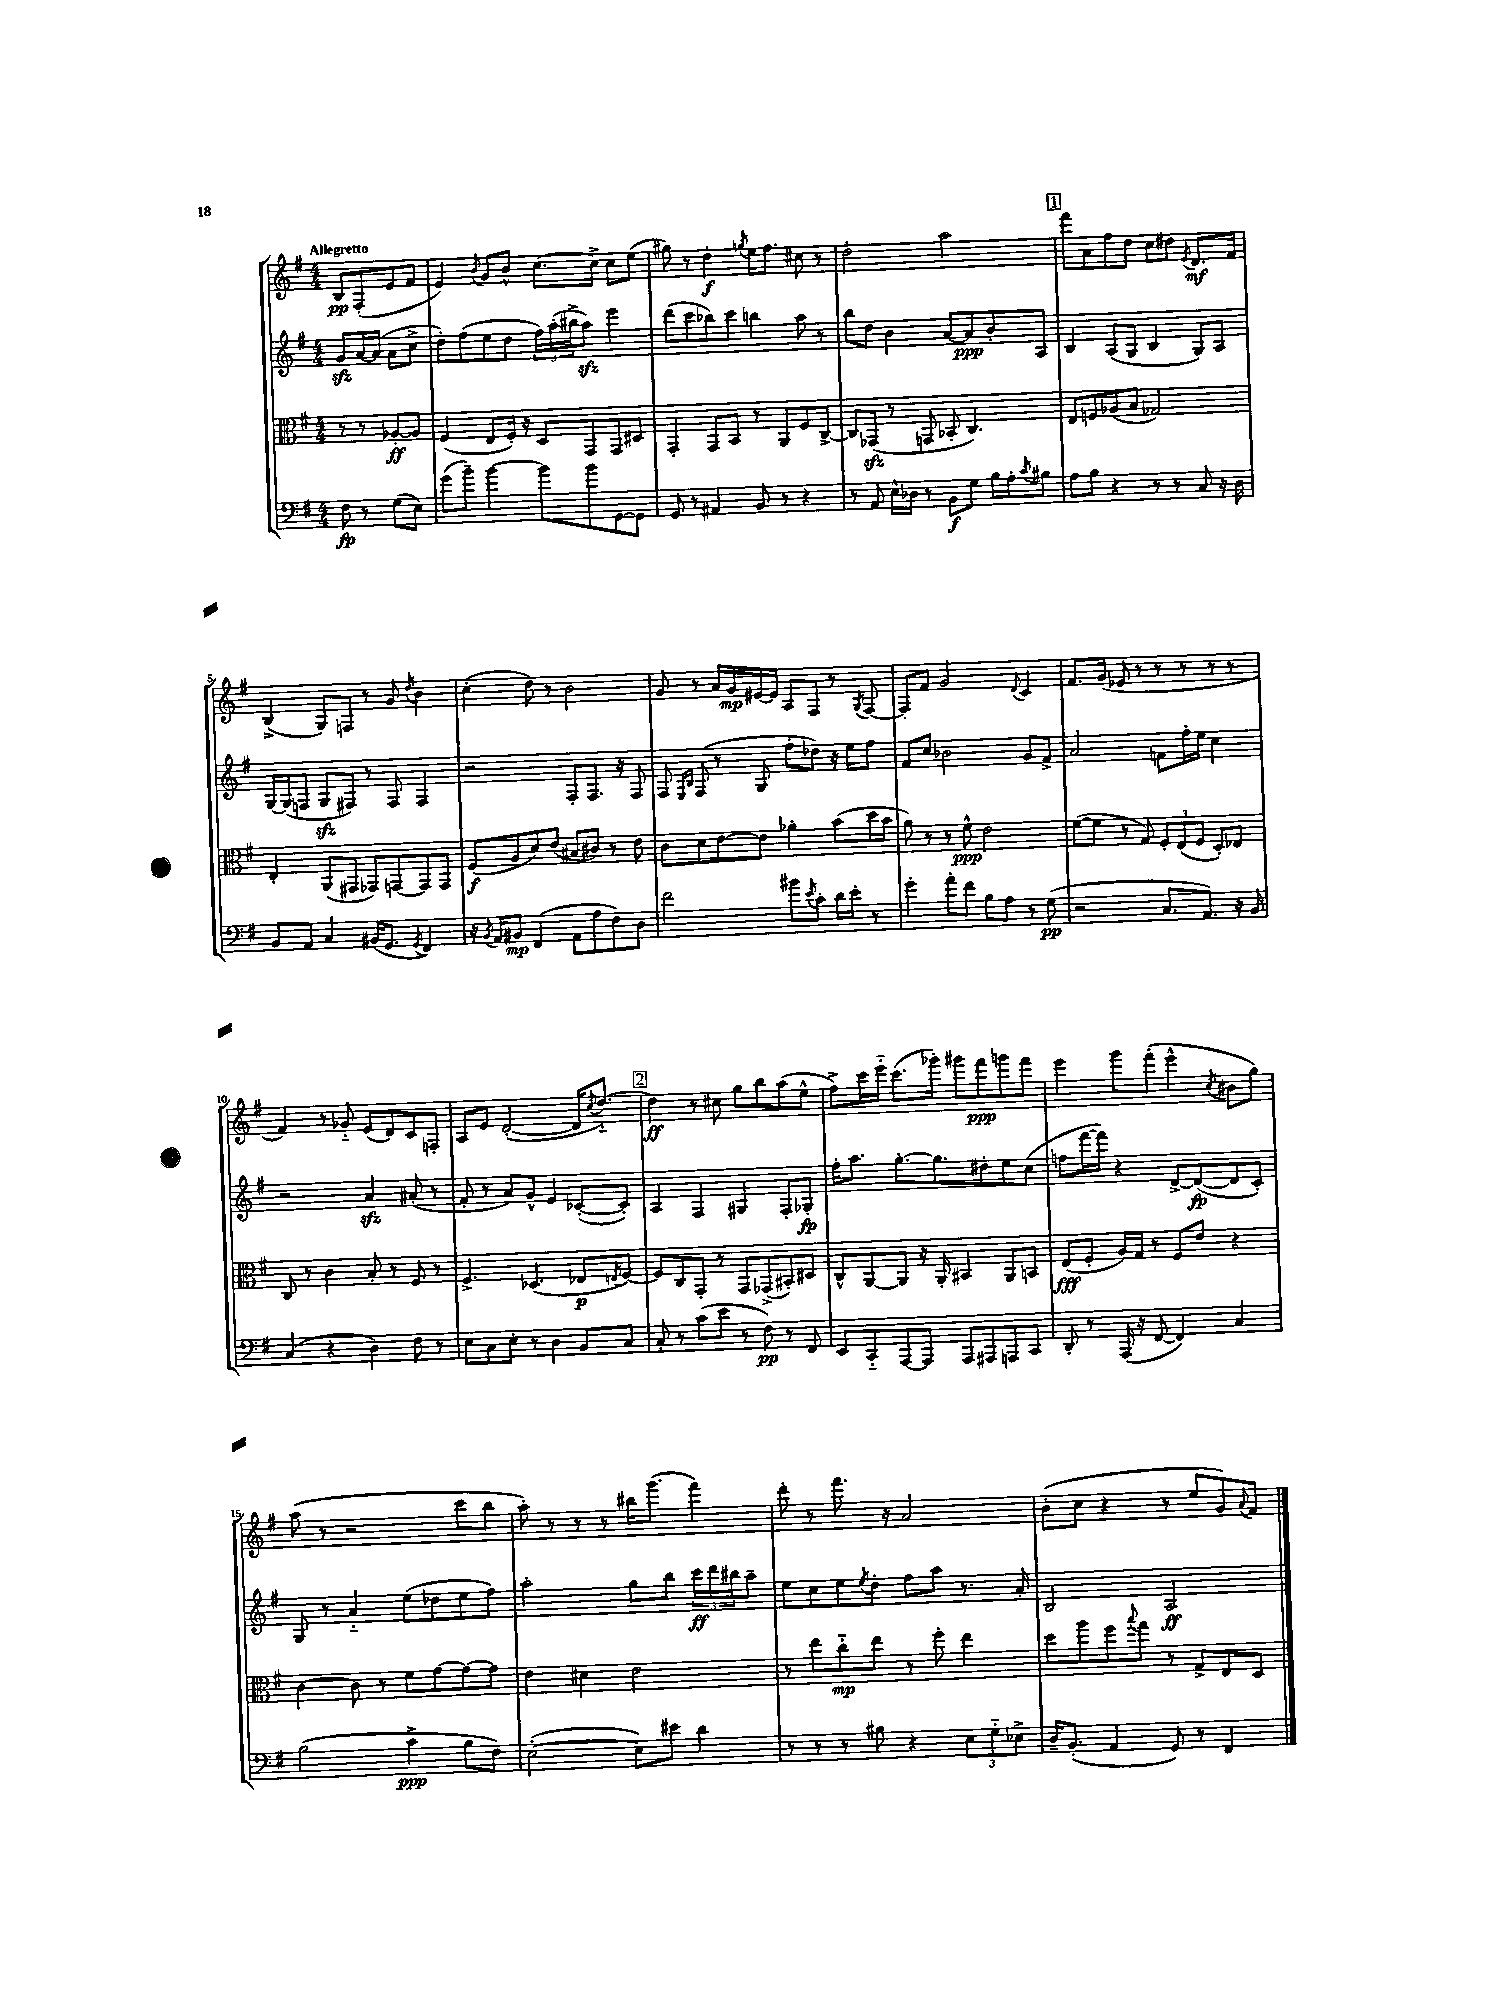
<<
\new StaffGroup <<
\new Staff = "s0" {
    \clef treble \key g \major \numericTimeSignature \time 4/4 \partial 2 \tempo "Allegretto"
    b8\pp fis8-.( e'8 fis'8 |
    e'4) \acciaccatura { b'8 } g'8 b'8-^ c''8.~ c''16-> c''8 e''8( |
    gis''8) r8 d''4-.\f \acciaccatura { g''8 } e''16 fis''8. cis''8 r8 |
    d''2-. a''2 |
    \mark \markup { \box "1" } fis'''8 a'8 fis''8 d''8 c''8 dis''8 \acciaccatura { e'8 } d'8.\mf fis'16 |
    b4->( g8) f8 r8 g'8 \acciaccatura { d''8 } b'4 |
    c''4-.( d''8) r8 b'2 |
    g'8 r8 a'16 g'16\mp eis'16~ eis'16 a8 fis8 r8 \acciaccatura { g8 } fis8~ |
    fis8-. fis'8 g'2 \appoggiatura { d'8 } c'4 |
    fis'8. g'16( ees'8 r8 r8 r8 r8 r8 |
    fis'4) r8 ges'8-_ e'8( d'8) c'8 f8-. |
    a8 e'8 d'2~-.( d'16 \acciaccatura { c''8 } d''8.~-_) |
    \mark \markup { \box "2" } d''4\ff r8 cis''8 g''8 b''8 a''8( e''8-^ |
    fis''8->) c'''16 e'''16-_ c'''8.( ges'''16-.) gis'''8 fis'''8\ppp g'''8 fis'''8 |
    e'''4 g'''8 fis'''8-.( e'''4-^ \acciaccatura { c''8 } bis'8 g''8) |
    a''8( r8 r2 c'''8 b''8 |
    a''8-.) r8 r8 r8 bis''16 g'''8.( fis'''4) |
    d'''8-. r8 fis'''8. r16 a'2 |
    b'8-.( c''8 r4 r8 e''8 g'8) \appoggiatura { a'8 } fis'8 \bar "|." |
}
\new Staff = "s1" {
    \clef treble \key g \major \numericTimeSignature \time 4/4 \partial 2
    g'8\sfz a'16~ a'16( a'8 c''8-> |
    d''8-.) fis''8( e''8 d''8 \tuplet 3/2 { fis''16) a''16-.( bis''16-> } a''8\sfz) e'''4 |
    d'''8( c'''8 bes''8) c'''8 b''4 a''8 r8 |
    b''8 d''8 b'4 a'8~ a'8\ppp b'8-. a8 |
    \mark \markup { \box "1" } b4 a8( g8 b4 g8) a8 |
    g16~ g16( f8 g8\sfz fis8) r8 fis8 fis4 |
    r2 fis8-. fis8. r16 fis8 |
    fis8 \grace { e16 b16 } fis8( r8 g8 fis''8-. des''8) r16 e''16 fis''8 |
    fis'8 c''8 bes'2 g'8 fis'8-> |
    a'2 f'8 fis''16-. e''16 c''4 |
    r2 a'4\sfz ais'8-.( r8 |
    fis'8-. r8 a'8) g'8-^ e'4 ces'8~-.( ces'8-.) |
    \mark \markup { \box "2" } a4 fis4 gis4 fis8-. ges8-.\fp |
    fis''16-. a''8. g''8.~-. g''8. dis''8-. e''8 c''8( |
    f''8 fis'''16~ fis'''16) r4 d'8~-> d'8~\fp( d'8 c'8-.) |
    g8 r8 a'4-_ e''8( des''8 e''8 fis''8) |
    a''2-. g''8 b''8 \tuplet 3/2 { c'''16\ff d'''16 bis''16 } a''8-- |
    e''8 c''8 e''8 \acciaccatura { e''8 } d''8-. fis''8 a''8 r8. a'16-. |
    b2 a2\ff \bar "|." |
}
\new Staff = "s2" {
    \clef alto \key g \major \numericTimeSignature \time 4/4 \partial 2
    r8 r8 aes8~-.\ff aes8 |
    fis4( e8 fis16-.) r16 d8 g,8 g,8 dis8 |
    g,4-. g,8 b,8 r8 a,8 fis8 c8~-> |
    c8 ges,8\sfz( r8 g,8 bes,8-. c4.) |
    \mark \markup { \box "1" } e8 f8 aes8( b8 ges2) |
    e4-. a,8( gis,8 ges,8) g,8~ g,8 g,8 |
    fis8\f( a8 d'8) e'8( bis8 cis'8) r8 e'8 |
    c'8 d'8 e'8~ e'8 aes'4-. b'8( d''16 b'16 |
    a'8) r8 r8 fis'8-^\ppp e'2 |
    fis'8~( fis'8 r8 g8) \tuplet 3/2 { fis8-. e8( fis8 } d8-.) ees8 |
    c8 r8 c'4 b8-. r8 fis8 r8 |
    fis4.-> des4.( ees8\p \acciaccatura { e8 } fis8~) |
    \mark \markup { \box "2" } fis8 c8 g,8-. r8 g,8 ges,8->( bis,8-.) dis8 |
    c8-^ a,8~ a,8 r16 a,16-. bis,4 a,8 b,8 |
    e8\fff( fis8-. a16) g16 r8 fis8 e'8 r4 |
    c'4~ c'8 r8 fis'8 g'8~ g'8~ g'8 |
    e'4 dis'4 e'2 |
    r8 e''8 c''8-_\mp e''8 r8 fis''8-. e''4 |
    d''8 a''8 fis''8 \appoggiatura { b''8 } g''8 r8 g8-> e8 d8 \bar "|." |
}
\new Staff = "s3" {
    \clef bass \key g \major \numericTimeSignature \time 4/4 \partial 2
    fis8\fp r8 g8( e8) |
    g'8( b'8--) b'4~ b'8 b'8 g,8~ g,8 |
    g,8 r8 ais,4 b,8 r8 r4 |
    r8 a,8 e16-^ des16 r8 b,8\f g8 b16 a16-. \acciaccatura { c'8 } bis8 |
    \mark \markup { \box "1" } a8 b8 r4 r8 r8 c8 r16 d16 |
    b,8 a,8 c4 bis,16( g,8. \acciaccatura { g,8 } fis,4) |
    r16 \acciaccatura { b,8 } a,16 bis,8\mp fis,4( a,8 a8 fis8) d8 |
    fis'2 bis'8 \acciaccatura { e'8 } c'8-. d'16 e'16-. r8 |
    g'4-. a'8-. fis'8 b8 a8 r8 g8\pp( |
    r2 c8. a,8.) r16 b,16 |
    c4( r4 d4) fis8 r8 |
    e8 c8 e8-. r8 d4 b,8 c8 |
    \mark \markup { \box "2" } c8-. r8 c'8( e'8 r8 fis8\pp) r8 fis,8 |
    e,8 c,8-_ a,,8~ a,,8 a,,8 ais,,8 a,,8 c,8 |
    d,8-. r8 a,,16( r16 fis,8~ fis,4) c4 |
    b2( c'4->\ppp b8 fis8) |
    e2~-.( e8) eis'8 d'4 |
    r8 r8 r8 bis8 r4 \tuplet 3/2 { e8 g8-_ ees8-> } |
    d16-- b,8.-.( a,4 g,8) r8 fis,4 \bar "|." |
}
>>
>>
